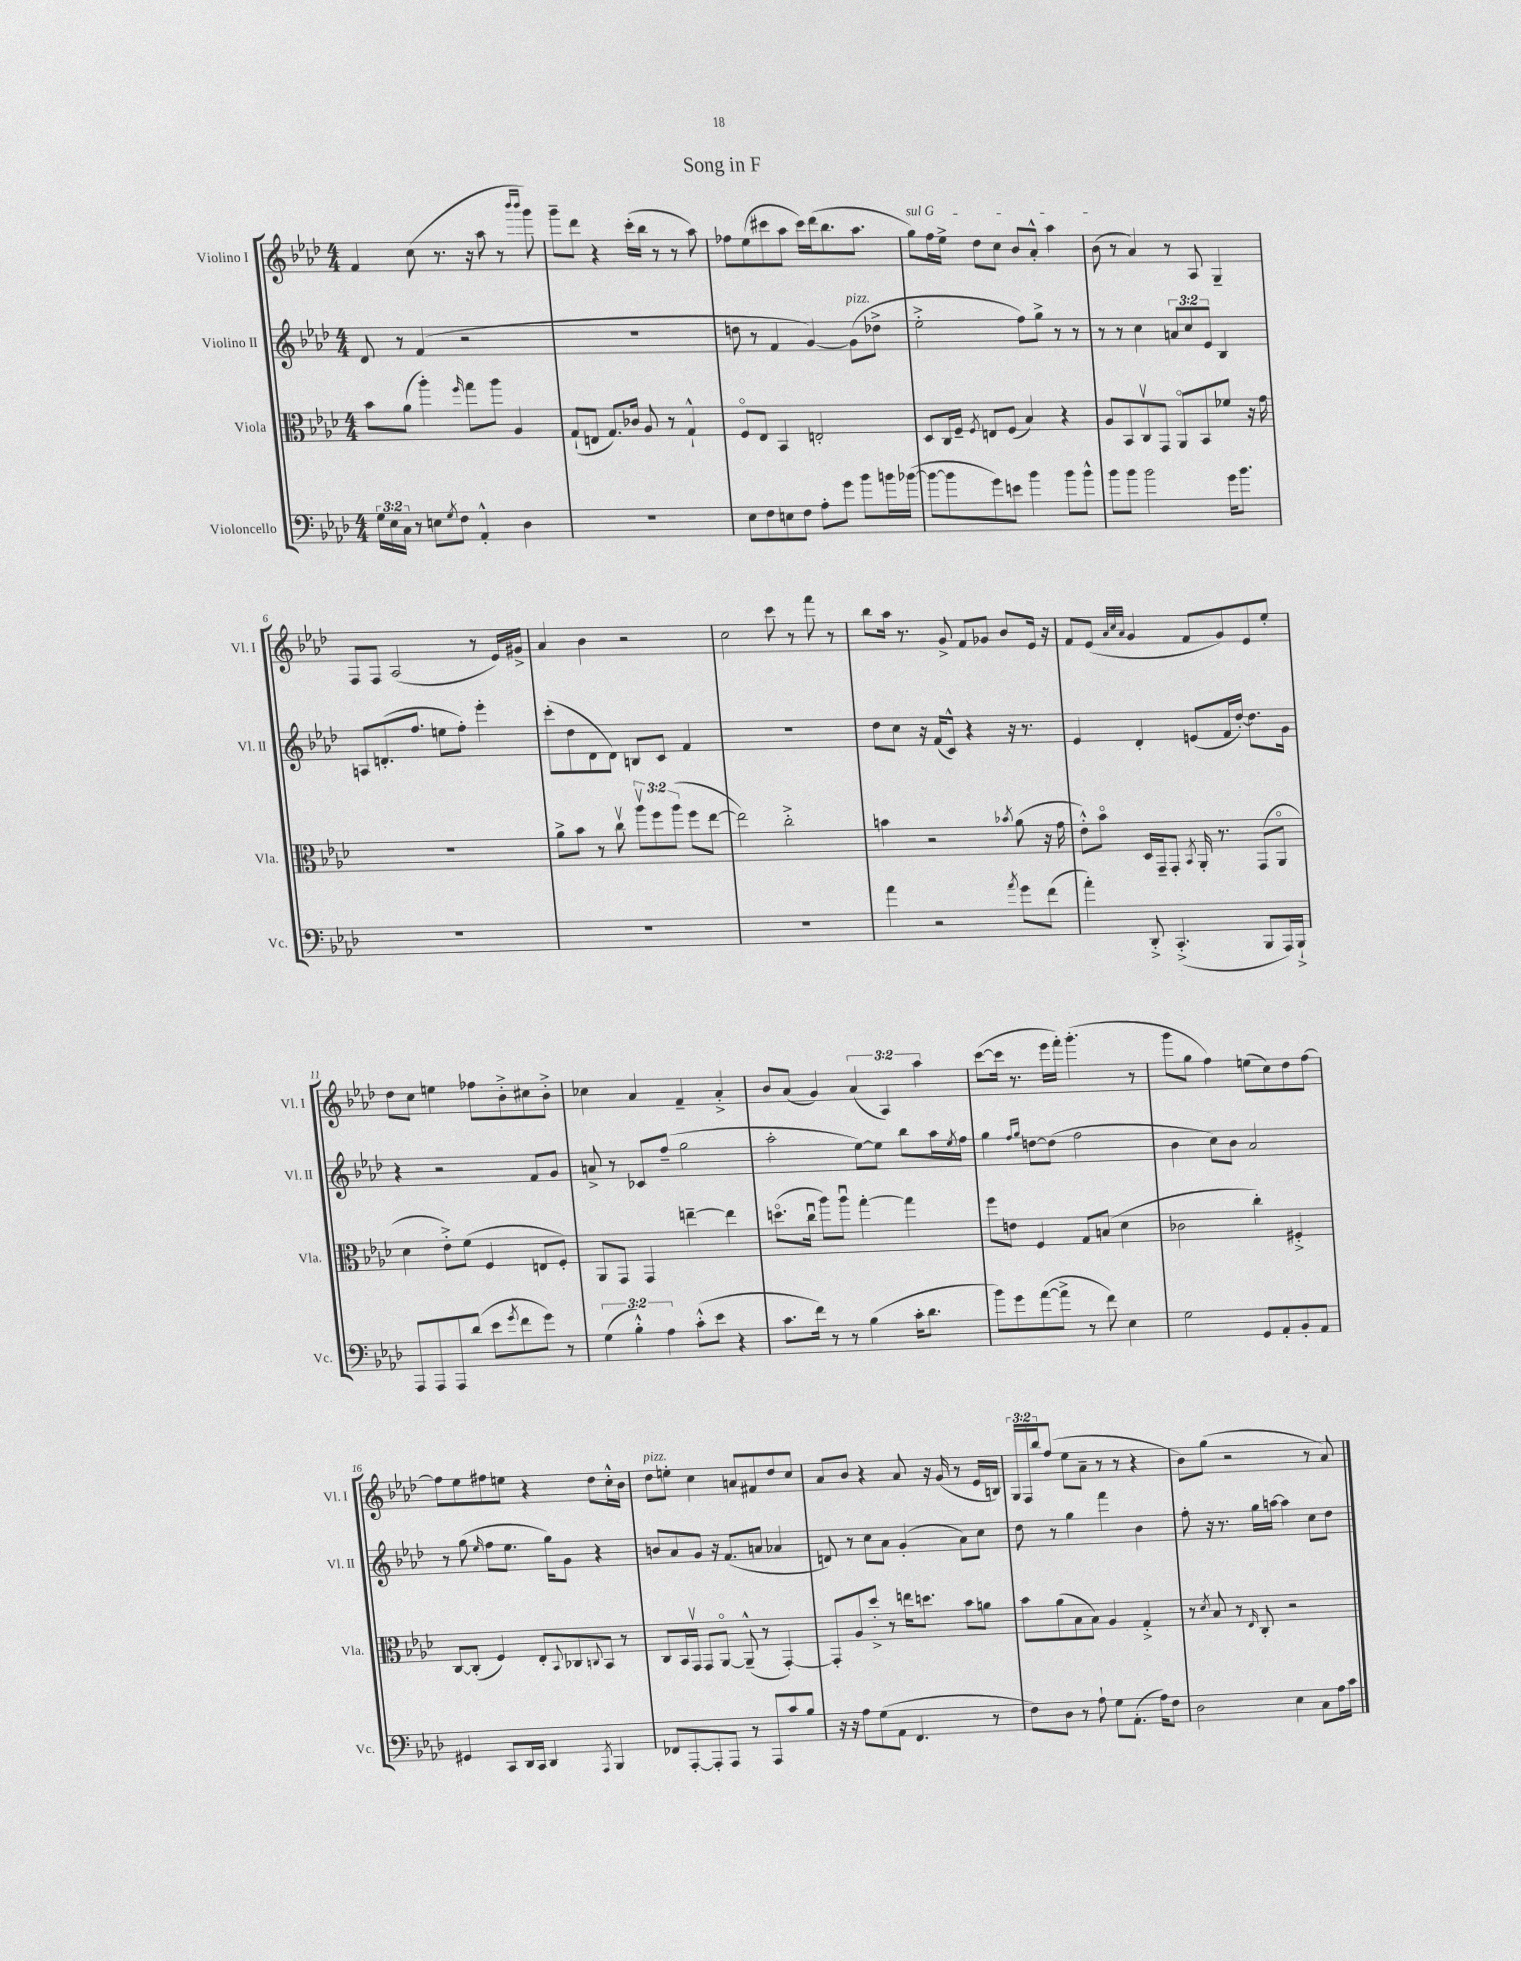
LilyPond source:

\header { title = "Song in F" }
<<
\new StaffGroup <<
\new Staff = "s0" \with { instrumentName = "Violino I" shortInstrumentName = "Vl. I" } {
    \clef treble \key aes \major \numericTimeSignature \time 4/4 \override Staff.TupletNumber.text = #tuplet-number::calc-fraction-text
    f'4 c''8( r8. r16 aes''8 r8 \grace { bes'''16 bes'''16 } g'''8) |
    g'''8-- des'''8 r4 c'''16-.( bes''16 r8 r8 aes''8) |
    fes''8 ees''8( cis'''8 aes''8 cis'''16) des'''16( bes''8. aes''8. |
    \once \override TextSpanner.bound-details.left.text = \markup { \italic "sul G" } g''8\startTextSpan) f''16 ees''16-> des''8 c''8 bes'8 aes'8-.-^ aes''4 |
    bes'8\stopTextSpan( r8 aes'4) r8 aes8 g4-- |
    f8 f8 aes2( r8 ees'16) gis'16-> |
    aes'4 bes'4 r2 |
    c''2 c'''8 r8 f'''8 r8 |
    bes''8 aes''16 r8. g'8-> f'8 ges'8 bes'8 ees'16 r16 |
    f'8 ees'8( \grace { aes'32 c''32 aes'32 } g'4 f'8 g'8) ees'8 ees''8-. |
    des''8 c''8 e''4 fes''8 bes'8-.-> cis''8 bes'8-.-> |
    ces''4 aes'4 f'4-- aes'4-.-> |
    bes'8 aes'8( g'4) \tuplet 3/2 { aes'4( aes4) aes''4 } |
    c'''8~( c'''16 r8. ees'''16 f'''16-.) g'''4.-.( r8 |
    g'''8 g''8 f''4) e''8( c''8) des''8 f''8~ |
    f''8 ees''8 fis''8 e''8 r4 des''8 c''16-.-^ bes'16 |
    des''8^\markup { \italic "pizz." } e''8-. c''4 a'8 fis'8 des''8 c''8 |
    aes'8 bes'8 r4 aes'8 r16 g'16( r8 ees'16 b16) |
    \tuplet 3/2 { g16 f16 bes''16 } f''8( ees''8 aes'8-- r8 r8 r4 |
    bes'8) g''8( r2 r8 aes'8) \bar "|." |
}
\new Staff = "s1" \with { instrumentName = "Violino II" shortInstrumentName = "Vl. II" } {
    \clef treble \key aes \major \numericTimeSignature \time 4/4 \override Staff.TupletNumber.text = #tuplet-number::calc-fraction-text
    des'8 r8 f'4( r2 |
    R1 |
    d''8 r8 f'4 g'4~) g'8^\markup { \italic "pizz." }( des''8-> |
    ees''2-.-> f''8) g''8-> r8 r8 |
    r8 r8 c''4 \tuplet 3/2 { a'8 c''8 ees'8 } bes4 |
    a8 d'8.-.( f''8. e''8 f''8-.) ees'''4-. |
    c'''8-.( des''8 des'8 des'8) b8 c'8 f'4 |
    R1 |
    des''8 c''8 r16 f'16( c'8-^) r4 r16 r8. |
    ees'4 des'4-. e'8( f'16 des''16~-.) des''8. g'16 |
    r4 r2 f'8 g'8 |
    a'8-> r8 ces'8 f''8--( g''2 |
    aes''2-. ees''8~) ees''8 bes''8 aes''16 \acciaccatura { ees''8 } f''16 |
    g''4 \grace { f''16 g''16 } d''8~ d''8( f''2 |
    bes'4 c''8) bes'8 aes'2 |
    r8 g''8( \grace { ees''16 } f''8 ees''8. g''16) g'8 r4 |
    b'8 aes'8 g'8 r16 f'8.( a'8 aes'4 |
    d'8) r8 c''8 aes'8 g'4-.( aes'8) c''8 |
    des''8 r8 g''4 f'''4 bes'4 |
    f''8-. r16 r8. g''16 a''16~ a''4 c''8 des''8 \bar "|." |
}
\new Staff = "s2" \with { instrumentName = "Viola" shortInstrumentName = "Vla." } {
    \clef alto \key aes \major \numericTimeSignature \time 4/4 \override Staff.TupletNumber.text = #tuplet-number::calc-fraction-text
    bes'8 aes'8( aes''4-.) \grace { f''16 } g''8 aes''8 aes4 |
    g8-!( e8 g8.) ces'16 aes8 r8 g4-!-^ |
    f8\flageolet ees8 bes,4 e2-. |
    des8 c16 f16-- \acciaccatura { f8 } e8 f8( bes4) r4 |
    aes8 bes,8 c8\upbow g,8 aes,8\flageolet bes,8 fes'8 r16 g'16 |
    R1 |
    aes'8-> bes'8 r8 c''8\upbow \tuplet 3/2 { aes''8\upbow f''8 aes''8( } f''8 ees''8~ |
    ees''2) c''2-.-> |
    b'4 r2 \acciaccatura { bes'8 } aes'8( r16 g'16 |
    ees'8-.-^) bes'8\flageolet des16 g,16-- g,8-. \acciaccatura { bes,8 } aes,16-. r8. g,8( aes,8\flageolet |
    des'4 ees'8-.->) f'8( f4 e8 f8-.) |
    aes,8 g,8 g,4 e''4~-- e''4 |
    d''8.\flageolet( c''16\downbow aes''8) aes''8\downbow g''4~-. g''4 |
    f''8 e'8 f4 g8 b8( des'4 |
    ces'2 c''4-.) fis4-.-> |
    c8~ c8-.( f4) ees8-. \appoggiatura { bes,8 } ces8 \appoggiatura { c8 } bes,8 r8 |
    c8 bes,16 g,16\upbow g,8 aes,8~\flageolet aes,8---^( r8 g,4~-.) |
    g,8-. aes8 des''8-.-> r8 e''16 d''8. bes'8 a'8 |
    bes'8 aes'8( bes8 bes8) aes4 g4-.-> |
    r8 \acciaccatura { des'8 } bes8 r8 \grace { ees16 } c8-. r2 \bar "|." |
}
\new Staff = "s3" \with { instrumentName = "Violoncello" shortInstrumentName = "Vc." } {
    \clef bass \key aes \major \numericTimeSignature \time 4/4 \override Staff.TupletNumber.text = #tuplet-number::calc-fraction-text
    \tuplet 3/2 { g16 ees16 c16 } r8 e8 \acciaccatura { g8 } f8 aes,4-.-^ des4 |
    R1 |
    ees8 f8 e8 f8 aes8-. g'8 bes'8 b'16 bes'16~( |
    bes'8~ bes'8 g'8) e'8 bes'4 bes'8 bes'8-^ |
    bes'8 bes'8 bes'2 g'16 bes'8. |
    R1 |
    R1 |
    R1 |
    aes'4 r2 \acciaccatura { aes'8 } g'8 f'8( |
    aes'4-.) des,8-.-> c,4.-.->( bes,,8 aes,,16) bes,,16-!-> |
    aes,,8 aes,,8 aes,,8 des'8( ees'8 \acciaccatura { g'8 } f'8 g'8) r8 |
    \tuplet 3/2 { g4( bes4-.-^) aes4 } c'8-.-^( ees'8 r4 |
    c'8. f'16) r8 r8 bes4( c'16-. des'8. |
    bes'8) g'8 aes'8~( aes'8-> r8 f'8) ees4 |
    g2 g,8 aes,8-. bes,8-. aes,8 |
    gis,4 c,8 des,16 c,16 des,4 \acciaccatura { aes,,8 } bes,,4 |
    fes,8 aes,,8~-. aes,,8-. aes,,8 r8 aes,,8 c'8 bes8 |
    r16 r16 aes8 g8( aes,8 f,4. r8 |
    f8) des8 r8 aes8-! g8 aes,8.-.( aes16) f8 |
    des2 ees4 c8 aes16 c'16 \bar "|." |
}
>>
>>
